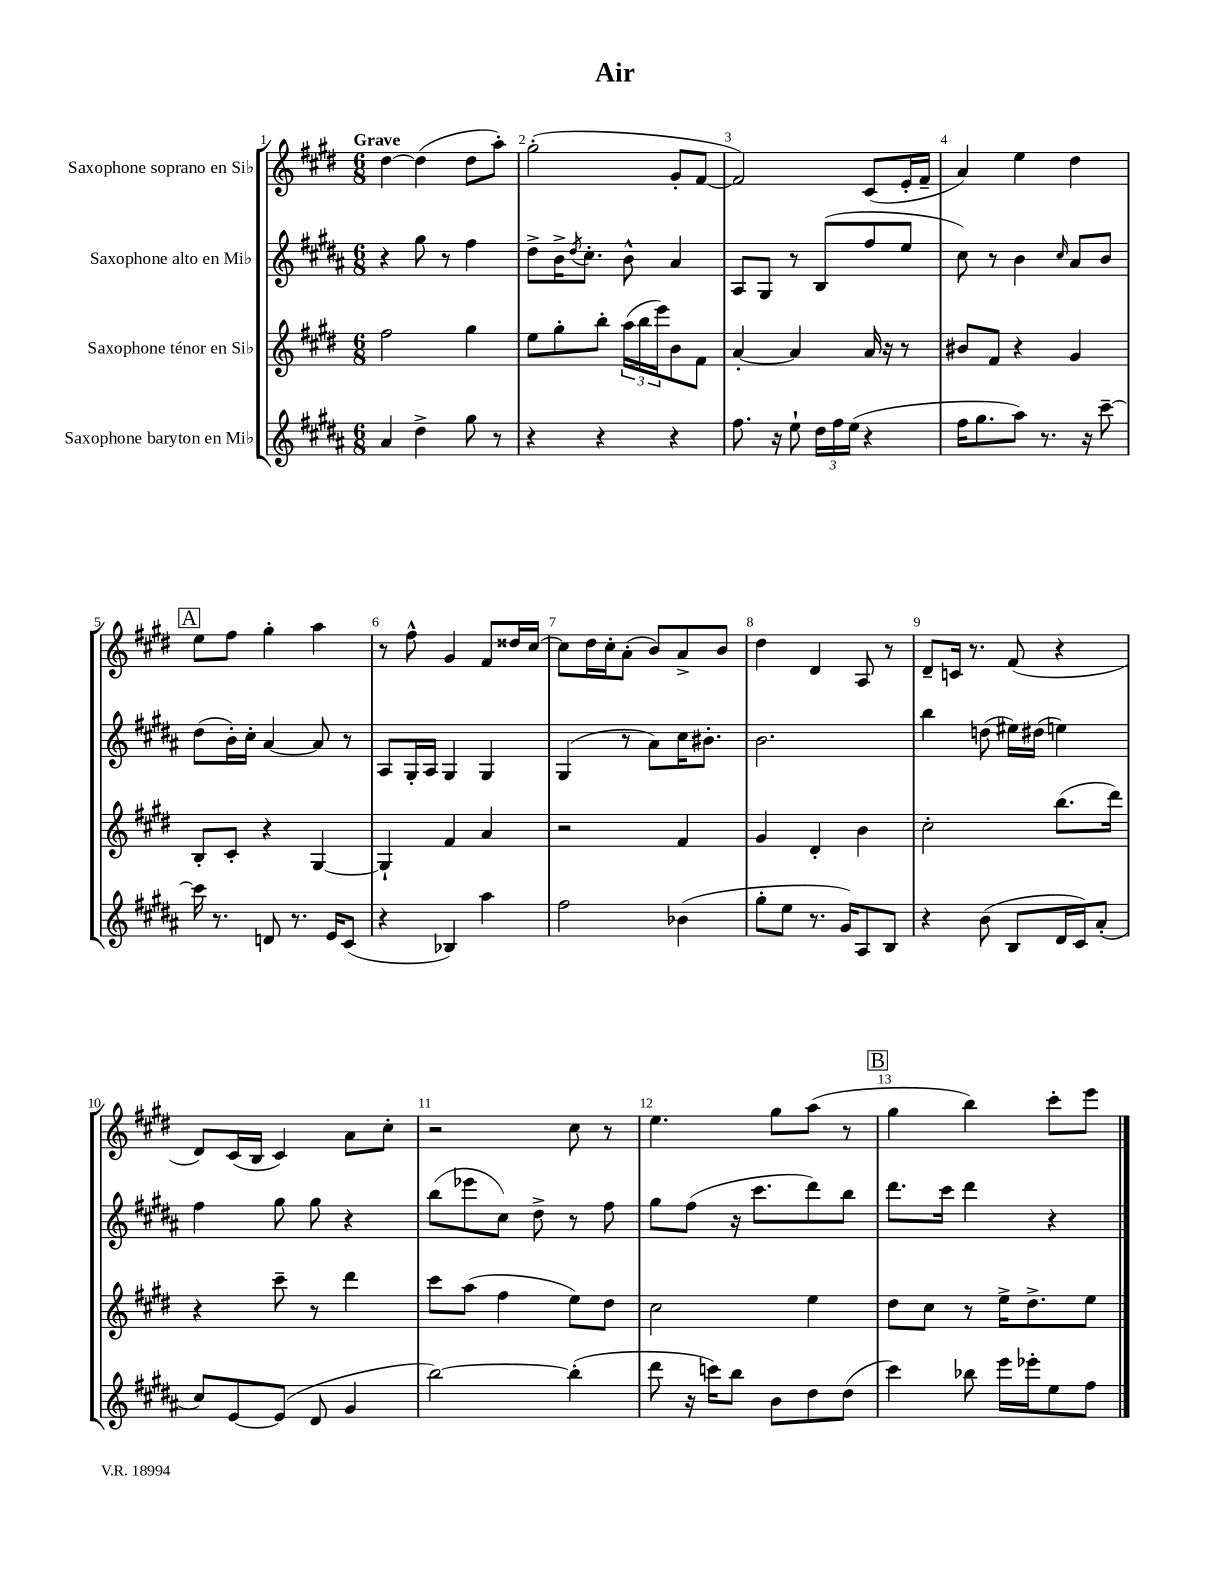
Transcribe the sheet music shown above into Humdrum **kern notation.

**kern	**kern	**kern	**kern
*staff4	*staff3	*staff2	*staff1
*clefG2	*clefG2	*clefG2	*clefG2
*k[f#c#g#d#a#]	*k[f#c#g#d#]	*k[f#c#g#d#a#]	*k[f#c#g#d#]
*M6/8	*M6/8	*M6/8	*M6/8
4a#/	2ff#\	4r	[4dd#\
4dd#^\	.	8gg#\	(4dd#\]
.	.	8r	.
8gg#\	4gg#\	4ff#\	8dd#\L
8r	.	.	8aa'\J)
=	=	=	=
4r	8ee\L	8dd#^\L	(2gg#'\
.	8gg#'\	16b^\K	.
.	.	8qdd#/	.
.	.	8.cc#'\J	.
4r	8bb'\J	.	.
.	(24aa\LL	8b^^\	.
.	24bb\	.	.
.	24eee\J)	.	.
4r	8b\	4a#/	8g#'/L
.	8f#\J	.	[8f#/J
=	=	=	=
8.ff#\	[4a'/	8A#/L	2f#/])
.	.	8G#/J	.
16r	.	.	.
8ee`\	4a/]	8r	.
24dd#\LL	.	(8B/L	.
24ff#\	.	.	.
(24ee\JJ	.	.	.
4r	16a/	8ff#/	(8c#/L
.	16r	.	.
.	8r	8ee/J	16e'/L
.	.	.	16f#~/JJ
=	=	=	=
16ff#\LK	8b#/L	8cc#\)	4a/)
8.gg#\	.	.	.
.	8f#/J	8r	.
8aa#\J)	4r	4b\	4ee\
8.r	.	.	.
.	.	16qqcc#/	.
.	4g#/	8a#/L	4dd#\
16r	.	.	.
[8ccc#~\	.	8b/J	.
=	=	=	=
16ccc#\]	8B'/L	(8dd#\L	8ee\L
8.r	.	.	.
.	8c#'/J	16b'\L)	8ff#\J
.	.	16cc#'\JJ	.
8d/	4r	[4a#/	4gg#'\
8.r	.	.	.
.	[4G#/	8a#/]	4aa\
16e/LK	.	.	.
(8c#/J	.	8r	.
=	=	=	=
4r	4G#`/]	8A#/L	8r
.	.	16G#'/L	8ff#^^\
.	.	16A#/JJ	.
4B-/)	4f#/	4G#/	4g#/
4aa#\	4a/	4G#/	8f#/L
.	.	.	16dd##/L
.	.	.	[16cc#/JJ
=	=	=	=
2ff#\	2r	(4G#/	8cc#\]L
.	.	.	16dd#\L
.	.	.	16cc#'\J
.	.	8r	(8a'\J
.	.	8a#\L)	8b/L)
(4b-\	4f#/	16cc#\K	8a^/
.	.	8.b#'\J	.
.	.	.	8b/J
=	=	=	=
8gg#'\L	4g#/	2.b\	4dd#\
8ee\J	.	.	.
8.r	4d#'/	.	4d#/
16g#/LK)	.	.	.
8A#/	4b\	.	8A/
8B/J	.	.	8r
=	=	=	=
4r	2cc#'\	4bb\	8d#~/L
.	.	.	16c/Jk
.	.	.	8.r
(8b\	.	(8dd\	.
8B/L	.	16ee#\LL)	(8f#/
.	.	(16dd#\JJ	.
16d#/L	(8.bb\L	4ee\)	4r
16c#/J)	.	.	.
(8a#'/J	.	.	.
.	16ddd#\Jk)	.	.
=	=	=	=
8cc#/L)	4r	4ff#\	8d#/L)
[8e/	.	.	(16c#/L
.	.	.	16B/JJ
(8e/]J	8ccc#~\	8gg#\	4c#/)
8d#/	8r	8gg#\	.
4g#/	4ddd#\	4r	8a\L
.	.	.	8cc#'\J
=	=	=	=
[2bb\)	8ccc#\L	(8bb\L	2r
.	(8aa\J	8eee-\	.
.	4ff#\	8cc#\J)	.
.	.	8dd#^\	.
(4bb'\]	8ee\L)	8r	8cc#\
.	8dd#\J	8ff#\	8r
=	=	=	=
8ddd#\	2cc#\	8gg#\L	4.ee\
16r	.	(8ff#\J	.
16ccc\LK)	.	.	.
8bb\J	.	16r	.
.	.	8.ccc#\L	.
8b\L	.	.	8gg#\L
8dd#\	4ee\	8ddd#\)	(8aa\J
(8dd#\J	.	8bb\J	8r
=	=	=	=
4ccc#\)	8dd#\L	8.ddd#\L	4gg#\
.	8cc#\J	.	.
.	.	16ccc#\Jk	.
8bb-\	8r	4ddd#\	4bb\)
16eee\LL	16ee^\LK	.	.
16eee-'\J	8.dd#^\	.	.
8ee\	.	4r	8ccc#'\L
8ff#\J	8ee\J	.	8eee\J
==	==	==	==
*-	*-	*-	*-
